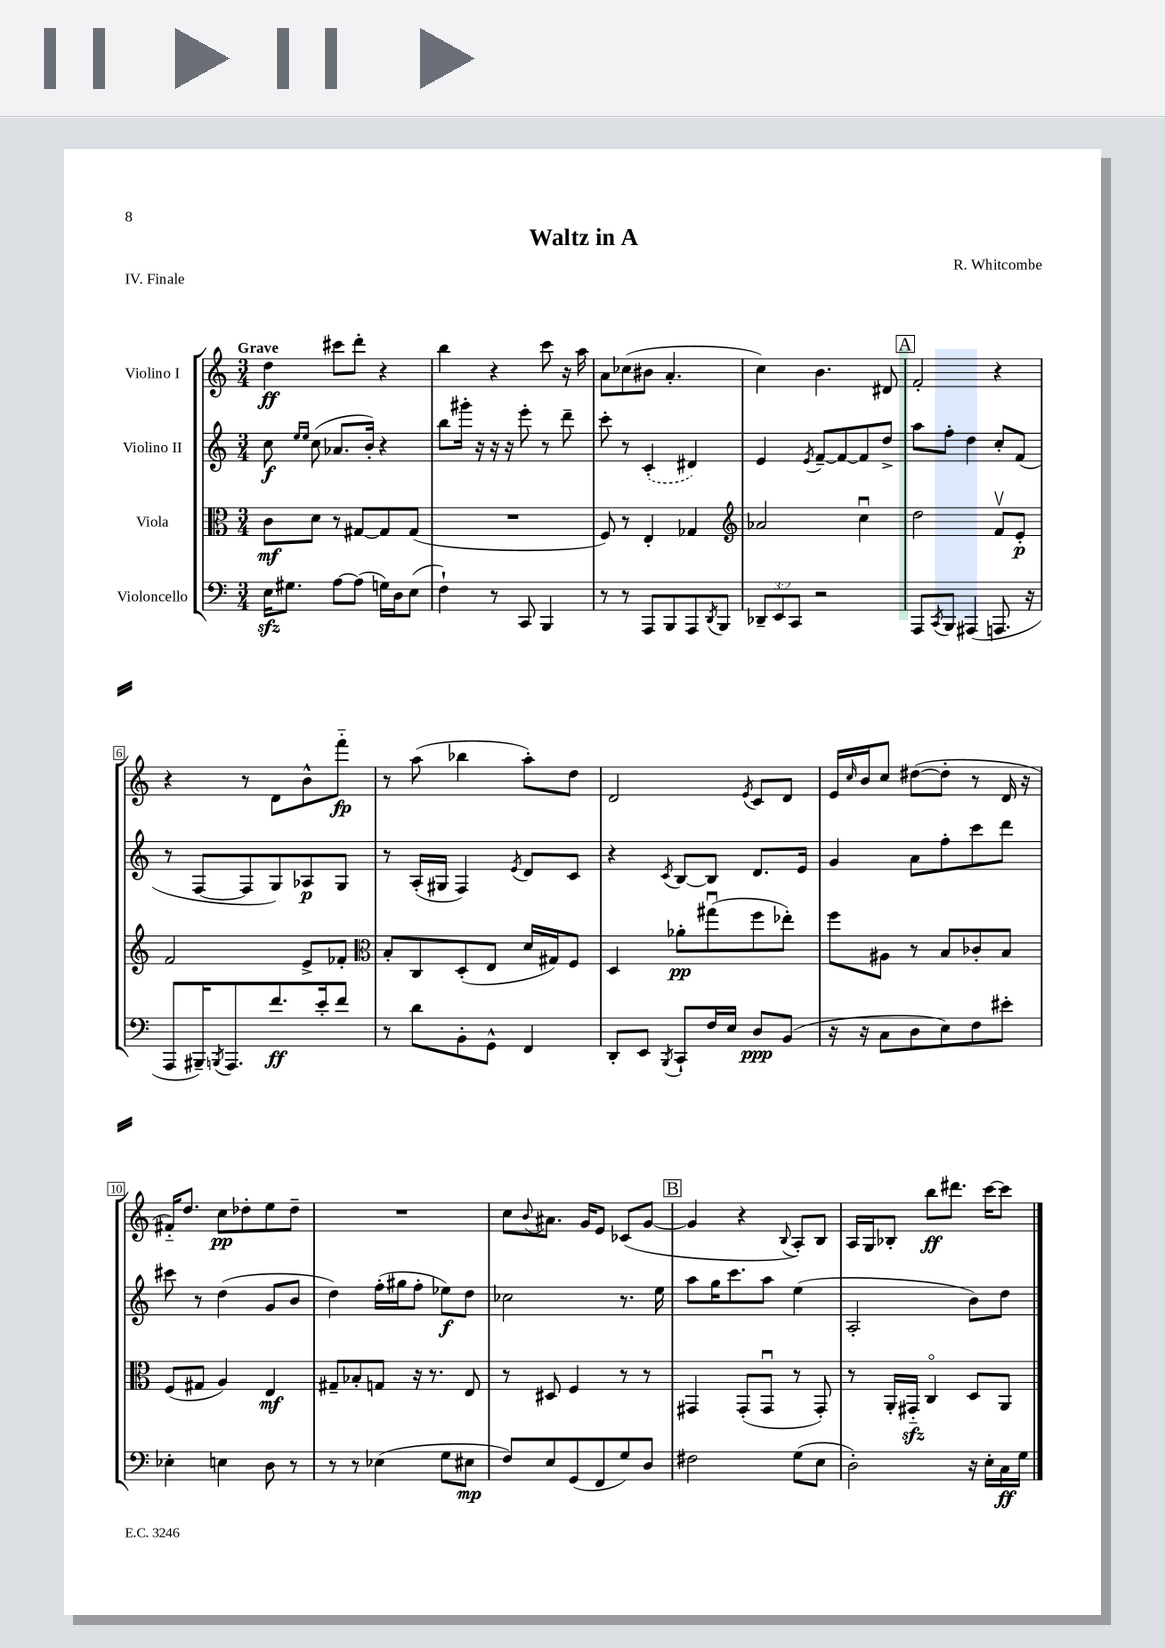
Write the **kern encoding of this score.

**kern	**kern	**kern	**kern
*staff4	*staff3	*staff2	*staff1
*clefF4	*clefC3	*clefG2	*clefG2
*k[]	*k[]	*k[]	*k[]
*M3/4	*M3/4	*M3/4	*M3/4
16E\LK	8c\L	8cc\	4dd\
8.G#\J	.	.	.
.	.	16qqee/LL	.
.	.	16qqee/JJ	.
.	8d\J	(8cc\	.
[8A\L	8r	8.a-/L	8ccc#\L
(8A\]J	[8G#/L	.	8ddd'\J
.	.	16b'/Jk)	.
16G\LL)	8G#/]	4r	4r
16D\J	.	.	.
(8E\J	(8G#/J	.	.
=	=	=	=
4F`\)	2.r	8bb\L	4bb\
.	.	16ggg#'\Jk	.
.	.	16r	.
8r	.	16r	4r
.	.	16r	.
8CC/	.	8eee'\	.
4BBB/	.	8r	8ccc\
.	.	8ddd~\	16r
.	.	.	16aa\
=	=	=	=
8r	8F/)	8ccc'\	8a\L
8r	8r	8r	(8cc-\
8AAA/L	4E'/	(4c'/	8b#\J
8BBB/	.	.	4.a'/
8AAA/	4G-/	4d#/)	.
8qDD/	.	.	.
8BBB/J	.	.	.
=	=	=	=
*	*clefG2	*	*
12DD-~/L	2a-/	4e/	4cc\)
12EE/	.	.	.
12CC/J	.	.	.
.	.	8qe/	.
2r	.	[8f~/L	4.b\
.	.	8f/_	.
.	4ccu\	8f/]	.
.	.	8dd^/J	8d#/
=	=	=	=
8AAA/L	2dd\	8aa\L	2f'/
8qCC/	.	.	.
8BBB/J	.	8ff'\J	.
(4AAA#/	.	4dd\	.
8.AAA/	8fv/L	8cc'/L	4r
.	8e'/J	(8f/J	.
16r	.	.	.
=	=	=	=
8AAA/L	2f/	8r	4r
16BBB#~/K)	.	[8F/L	.
8qBBB/	.	.	.
8.AAA/	.	.	.
.	.	8F/]	8r
8.f/	.	8G/)	8d\L
.	8e^/L	8A-/	8b^^\
16e'/k	.	.	.
8f/J	8f-'/J	8G/J	8fff'~\J
=	=	=	=
*	*clefC3	*	*
8r	8B'/L	8r	8r
8d\L	8C/	(16A'/LL	(8aa\
.	.	16G#/JJ	.
8BB'\	(8D'/	4F/)	4bb-\
8GG^^\J	8E/J	.	.
.	.	8qe/	.
4FF/	16d/LL	8d/L	8aa'\L)
.	16G#/J)	.	.
.	8F/J	8c/J	8dd\J
=	=	=	=
8DD'/L	4D/	4r	2d/
8EE/J	.	.	.
8qBBB/	.	8qc/	.
8CC`/L	8a-'\L	[8B/L	.
16F/L	(8gg#u\	8B/]J	.
16E/JJ	.	.	.
.	.	.	8qe/
8D/L	8ff\	8.d/L	8c/L
(8BB/J	8ee-'\J)	.	8d/J
.	.	16e/Jk	.
=	=	=	=
16r	8ff\L	4g/	16e/LL
.	.	.	16qqcc/
16r	.	.	16b/J
8C\L	8A#\J	.	8cc/J
8D\	8r	8a\L	([8dd#\L
8E\)	8B/L	8ff'\	8dd#'\]J
8F\	8c-'/	8ccc\	8r
8e#'\J	8B/J	8ddd\J	16d/
.	.	.	16r
=	=	=	=
4E-'\	(8F/L	8ccc#\	16f#'~/LK)
.	.	.	8.dd/J
.	8G#/J	8r	.
4E\	4A/)	(4dd\	8cc\L
.	.	.	8dd-'\
8D\	4E/	8g/L	8ee\
8r	.	8b/J	8dd-~\J
=	=	=	=
8r	8G#~/L	4dd\)	2.r
8r	8B-'/	.	.
(4E-\	8G/J	(16ff'\LL	.
.	.	16gg#\J	.
.	16r	8ff'\J	.
.	8.r	.	.
8G\L	.	8ee-\L)	.
8E#\J	8E/	8dd\J	.
=	=	=	=
8F/L)	8r	2cc-\	8cc\L
.	.	.	8qqb/
8E/	8D#/	.	8.a#\J
(8GG/	4F/	.	.
.	.	.	16g/LK
8FF/	.	.	8e/J
8G/)	8r	8.r	(8c-/L
8D/J	8r	.	[8g/J
.	.	16ee\	.
=	=	=	=
2F#\	4GG#/	8aa\L	4g/]
.	.	16gg\K	.
.	.	8.ccc\	.
.	(8GG#'/L	.	4r
.	8GG#u/J	8aa\J	.
.	.	.	8qqB/
(8G\L	8r	(4ee\	8A'/L)
8E\J	8GG#'/)	.	8B/J
=	=	=	=
2D'\)	8r	2A'/	16A/LL
.	.	.	16G/J
.	16AA'/LL	.	8B-'/J
.	16GG#'~/JJ	.	.
.	4Co/	.	8bb\L
.	.	.	8.ddd#\J
16r	8D/L	8b\L)	.
16E'\LL	.	.	[16ccc\LK
16C\	8AA/J	8dd\J	8ccc\]J
16G\JJ	.	.	.
==	==	==	==
*-	*-	*-	*-
